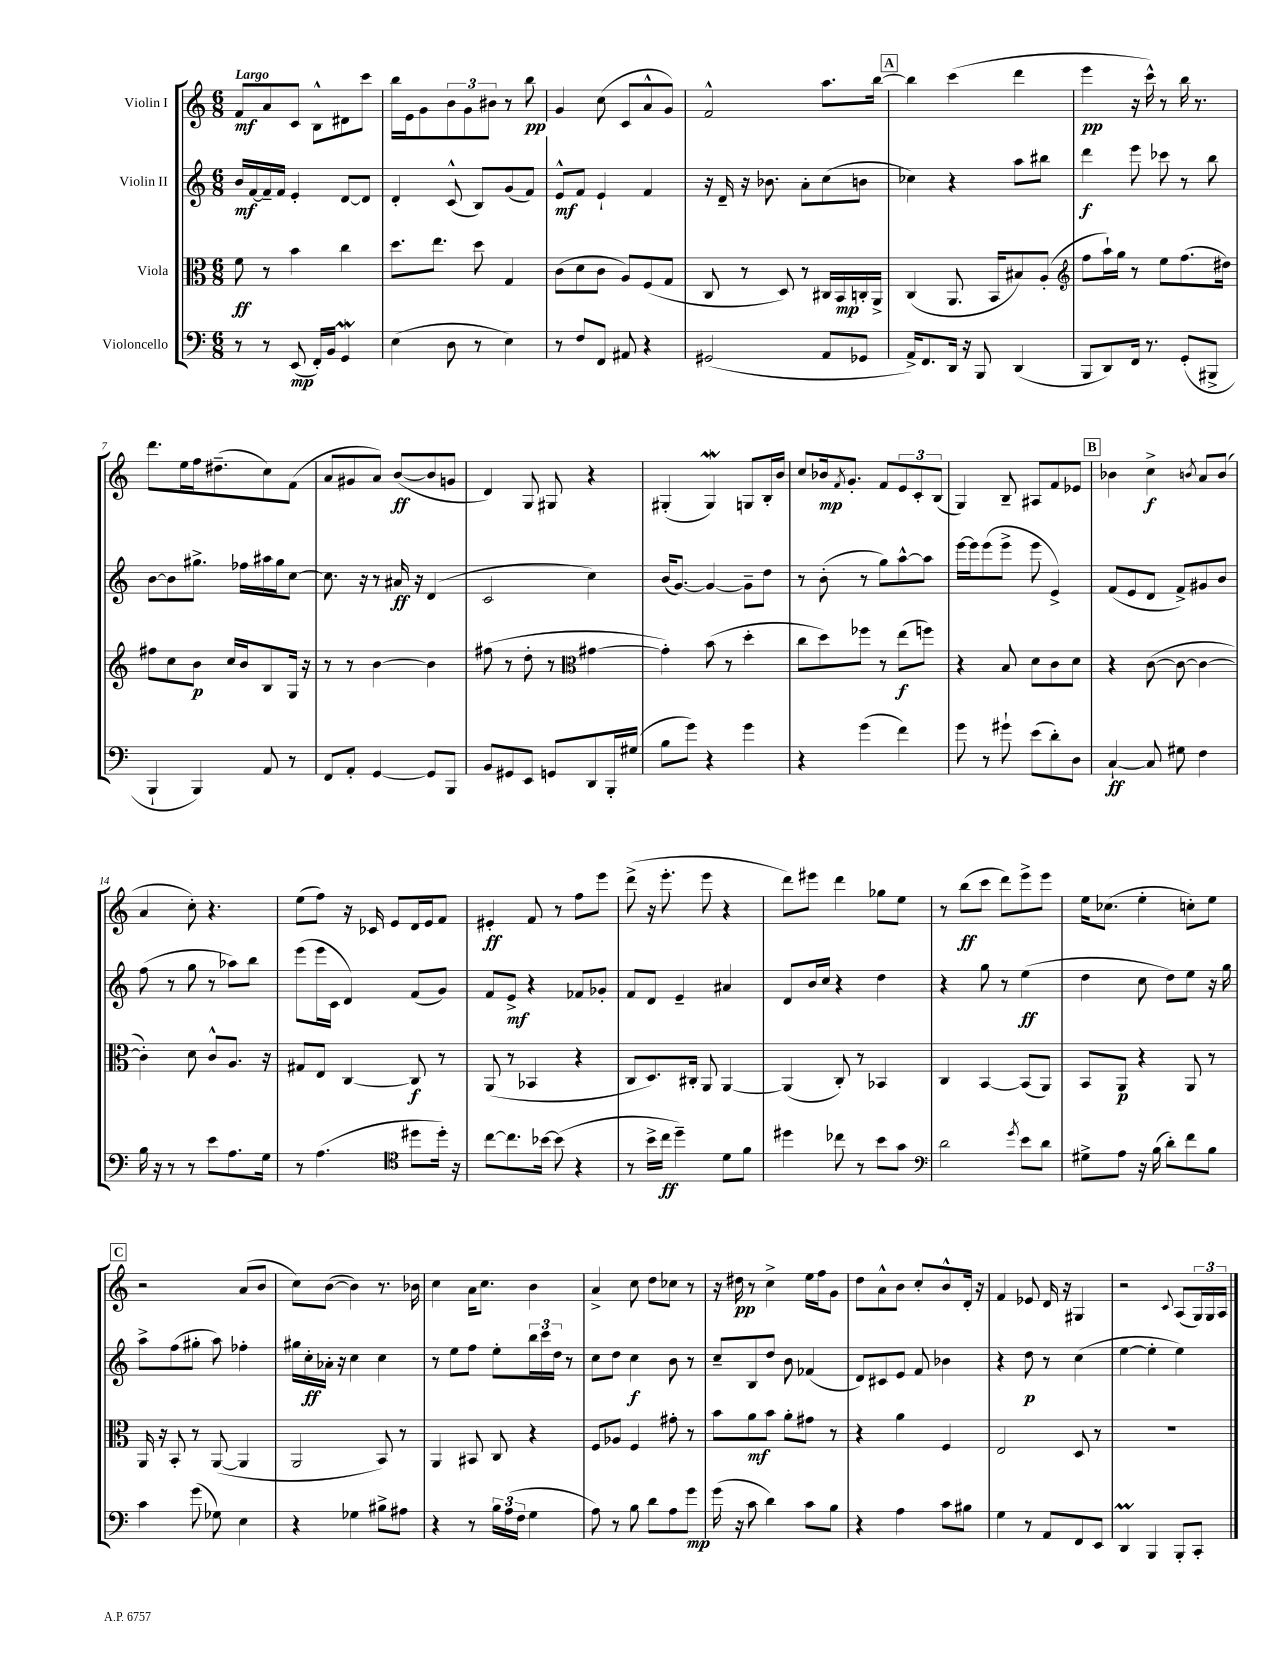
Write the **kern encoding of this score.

**kern	**dynam	**kern	**dynam	**kern	**dynam	**kern	**dynam
*part4	*part4	*part3	*part3	*part2	*part2	*part1	*part1
*staff4	*staff4	*staff3	*staff3	*staff2	*staff2	*staff1	*staff1
*I"Violoncello	*	*I"Viola	*	*I"Violin II	*	*I"Violin I	*
*clefF4	*	*clefC3	*	*clefG2	*	*clefG2	*
*k[]	*	*k[]	*	*k[]	*	*k[]	*
*M6/8	*	*M6/8	*	*M6/8	*	*M6/8	*
=1	=1	=1	=1	=1	=1	=1	=1
!	!	!	!	!	!	!LO:TX:a:B:t=Largo	!
8r	.	8f\	ff	16b/LL	mf	8f/L	mf
.	.	.	.	[16f/	.	.	.
8r	.	8r	.	16f~/]	.	8a/	.
.	.	.	.	16f/JJ	.	.	.
(8EE/	mp	4b\	.	4e'/	.	8c/J	.
16FF'/LL)	.	.	.	.	.	8B^^\L	.
16BB/JJ	.	.	.	.	.	.	.
4GGW/	.	4cc\	.	[8d/L	.	8d#X\	.
.	.	.	.	8d/J]	.	8ccc\J	.
=2	=2	=2	=2	=2	=2	=2	=2
(4E\	.	8.dd\L	.	4d'/	.	16bb\LL	.
.	.	.	.	.	.	16e\J	.
.	.	.	.	.	.	8g\	.
.	.	8.ee\J	.	.	.	.	.
8D\	.	.	.	(8c^^/	.	12b\	.
.	.	.	.	.	.	12g\	.
8r	.	8dd\	.	8B/L)	.	.	.
.	.	.	.	.	.	12b#X\J	.
4E\)	.	4G/	.	(8g/	.	8r	.
.	.	.	.	8f/J)	.	8bb\	pp
=3	=3	=3	=3	=3	=3	=3	=3
8r	.	(8c\L	.	8e^^/L	mf	4g/	.
8F/L	.	8d\	.	8f/J	.	.	.
8FF/J	.	8c\J	.	4e`/	.	(8cc\	.
8AA#X/	.	8A/L)	.	.	.	8c/L	.
4r	.	(8F/	.	4f/	.	8a^^/	.
.	.	8G/J	.	.	.	8g/J)	.
=4	=4	=4	=4	=4	=4	=4	=4
(2GG#X/	.	8C/	.	16r	.	2f^^/	.
.	.	.	.	16d~/	.	.	.
.	.	8r	.	16r	.	.	.
.	.	.	.	8.b-X\	.	.	.
.	.	8D/)	.	.	.	.	.
.	.	8r	.	8a'\L	.	.	.
8AA/L	.	16C#X/LL	.	(8cc\	.	8.aa\L	.
.	.	16BB/	mp	.	.	.	.
8GG-X/J	.	16Cn'/	.	8bn\J	.	.	.
.	.	16AA^/JJ	.	.	.	[16bb\Jk	.
!!LO:REH:place=s1:t=A
=5	=5	=5	=5	=5	=5	=5	=5
16AA^/KL)	.	(4C/	.	4cc-X\)	.	4bb\]	.
8.FF/	.	.	.	.	.	.	.
16DD/Jk	.	8.AA/	.	4r	.	(4ccc\	.
16r	.	.	.	.	.	.	.
8BBB/	.	.	.	.	.	.	.
.	.	16BB/KL	.	.	.	.	.
(4DD/	.	8B#X/)	.	8aa\L	.	4ddd\	.
.	.	(8A'/J	.	8bb#X\J	.	.	.
=6	=6	=6	=6	=6	=6	=6	=6
*	*	*clefG2	*	*	*	*	*
8BBB/L	.	8ff\L	.	4ddd\	f	4eee\	pp
8DD/)	.	16aa`\L)	.	.	.	.	.
.	.	16gg\JJ	.	.	.	.	.
16FF/Jk	.	8r	.	8eee\	.	16r	.
8.r	.	.	.	.	.	16ccc^^\)	.
.	.	8ee\L	.	8ccc-X\	.	8r	.
(8GG'/L	.	(8.ff\	.	8r	.	16bb\	.
.	.	.	.	.	.	8.r	.
8BBB#X^/J	.	.	.	8bb\	.	.	.
.	.	16dd#X\Jk)	.	.	.	.	.
!!LO:LB:g=z
=7	=7	=7	=7	=7	=7	=7	=7
4BBB`/	.	8ff#X\L	.	[8b\L	.	8.ddd\L	.
.	.	8cc\	.	8b\]	.	.	.
.	.	.	.	.	.	16ee\L	.
4BBB/)	.	8b\J	p	8.gg#X^\J	.	16ff\J	.
.	.	.	.	.	.	(8.dd#X~\	.
.	.	16cc/LL	.	.	.	.	.
.	.	16b/J	.	16ff-X\LL	.	.	.
8AA/	.	8B/	.	16aa#X\	.	8cc\)	.
.	.	.	.	16gg#\J	.	.	.
8r	.	16G/Jk	.	[8cc\J	.	(8f\J	.
.	.	16r	.	.	.	.	.
=8	=8	=8	=8	=8	=8	=8	=8
8FF/L	.	8r	.	8.cc\]	.	8a/L	.
8AA'/J	.	8r	.	.	.	8g#X/	.
.	.	.	.	16r	.	.	.
[4GG/	.	[4b\	.	8r	.	8a/J)	.
.	.	.	.	16a#X/	ff	([8b/L	ff
.	.	.	.	16r	.	.	.
8GG/L]	.	4b\]	.	(4d/	.	8b/]	.
8BBB/J	.	.	.	.	.	8gn/J	.
=9	=9	=9	=9	=9	=9	=9	=9
8BB/L	.	(8ff#X\	.	2c/	.	4d/)	.
8GG#X/	.	8r	.	.	.	.	.
8EE/J	.	8dd'\	.	.	.	8G/	.
8GGn/L	.	8r	.	.	.	8G#X/	.
*	*	*clefC3	*	*	*	*	*
8DD/	.	[4g#X\	.	4cc\)	.	4r	.
16BBB'/L	.	.	.	.	.	.	.
(16G#X/JJ	.	.	.	.	.	.	.
=10	=10	=10	=10	=10	=10	=10	=10
8B\L	.	4g#'\])	.	(16b/KL	.	(4G#X'/	.
.	.	.	.	[8.g/J)	.	.	.
8g\J)	.	.	.	.	.	.	.
4r	.	(8b\	.	4g/_	.	4G#W/)	.
.	.	8r	.	.	.	.	.
4g\	.	4dd'\	.	8g~\L]	.	8Gn/L	.
.	.	.	.	8dd\J	.	16B'/L	.
.	.	.	.	.	.	16b/JJ	.
=11	=11	=11	=11	=11	=11	=11	=11
4r	.	8cc\L	.	8r	.	8cc/L	.
.	.	8dd\)	.	(8b'\	.	16b-X/k	mp
.	.	.	.	.	.	8qf/	.
.	.	.	.	.	.	8.g'/J	.
(4g\	.	8ff-X\J	.	8r	.	.	.
.	.	8r	.	8gg\L)	.	8f/L	.
4f\)	.	(8ee\L	f	[8aa^^\	.	12e/	.
.	.	.	.	.	.	12c'/	.
.	.	8ffn\J)	.	8aa\J]	.	.	.
.	.	.	.	.	.	(12B/J	.
=12	=12	=12	=12	=12	=12	=12	=12
8g\	.	4r	.	[16eee\LL	.	4G/)	.
.	.	.	.	16eee\J]	.	.	.
8r	.	.	.	(8eee\	.	.	.
8g#X`\	.	8B/	.	8eee^\J	.	8B~/	.
(8e\L	.	8d\L	.	8eee\	.	8A#X/L	.
8d'\)	.	8c\	.	4e^/)	.	8f/	.
8D\J	.	8d\J	.	.	.	8e-X/J	.
!!LO:REH:place=s1:t=B
=13	=13	=13	=13	=13	=13	=13	=13
[4C`/	ff	4r	.	(8f/L	.	4b-X\	.
.	.	.	.	8e/	.	.	.
8C/]	.	([8c\	.	8d/J	.	4cc^\	f
8G#X\	.	8c\_	.	8f^/L)	.	.	.
.	.	.	.	.	.	8qbn/	.
4F\	.	4c\_	.	8g#X/	.	8a/L	.
.	.	.	.	8b/J	.	(8b/J	.
!!LO:LB:g=z
=14	=14	=14	=14	=14	=14	=14	=14
16B\	.	4c'\])	.	(8ff\	.	4a/	.
16r	.	.	.	.	.	.	.
8r	.	.	.	8r	.	.	.
8r	.	8d\	.	8gg\	.	8cc'\)	.
8e\L	.	8c^^/L	.	8r	.	4.r	.
8.A\	.	8.A/J	.	8aa-X\L)	.	.	.
.	.	.	.	8bb\J	.	.	.
16G\Jk	.	16r	.	.	.	.	.
=15	=15	=15	=15	=15	=15	=15	=15
8r	.	8G#X/L	.	(8eee\L	.	(8ee\L	.
(4.A\	.	8E/J	.	16eee\L	.	8ff\J)	.
.	.	.	.	16c\JJ	.	.	.
.	.	[4C/	.	4d/)	.	16r	.
.	.	.	.	.	.	16c-X/	.
.	.	.	.	.	.	8e/L	.
*clefC4	*	*	*	*	*	*	*
8dd#X\L	.	8C/]	f	(8f/L	.	16d/L	.
.	.	.	.	.	.	16e/J	.
16dd#'\Jk)	.	8r	.	8g/J)	.	8f/J	.
16r	.	.	.	.	.	.	.
=16	=16	=16	=16	=16	=16	=16	=16
[8cc\L	.	(8AA/	.	8f/L	.	4e#X'/	ff
8.cc\]	.	8r	.	8e^/J	mf	.	.
.	.	4BB-X/	.	4r	.	8f/	.
[16b-X\Jk	.	.	.	.	.	.	.
(8b-\]	.	.	.	.	.	8r	.
4r	.	4r	.	8f-X/L	.	8ff\L	.
.	.	.	.	8g-X'/J	.	8eee\J	.
=17	=17	=17	=17	=17	=17	=17	=17
8r	.	8C/L	.	8f/L	.	(8ddd^\	.
16b^\LL	.	8.D/)	.	8d/J	.	16r	.
16cc\JJ	ff	.	.	.	.	8.eee'\	.
4dd~\)	.	.	.	4e~/	.	.	.
.	.	16C#X'/Jk	.	.	.	.	.
.	.	8AA/	.	.	.	8eee\	.
8d\L	.	[4AA/	.	4a#X/	.	4r	.
8f\J	.	.	.	.	.	.	.
=18	=18	=18	=18	=18	=18	=18	=18
4dd#X\	.	(4AA/]	.	8d/L	.	8ddd\L)	.
.	.	.	.	16b/L	.	8eee#X\J	.
.	.	.	.	16cc/JJ	.	.	.
8cc-X\	.	8C'/)	.	4r	.	4ddd\	.
8r	.	8r	.	.	.	.	.
8b\L	.	4BB-X/	.	4dd\	.	8gg-X\L	.
8g\J	.	.	.	.	.	8ee\J	.
=19	=19	=19	=19	=19	=19	=19	=19
*clefF4	*	*	*	*	*	*	*
2d\	.	4C/	.	4r	.	8r	.
.	.	.	.	.	.	(8bb\L	ff
.	.	[4BB/	.	8gg\	.	8ccc\J	.
.	.	.	.	8r	.	8ddd\L)	.
8qg/	.	.	.	.	.	.	.
8e\L	.	(8BB/L]	.	(4ee\	ff	8eee^\	.
8d\J	.	8AA/J)	.	.	.	8eee\J	.
=20	=20	=20	=20	=20	=20	=20	=20
8G#X^\L	.	8BB/L	.	4dd\	.	16ee\KL	.
.	.	.	.	.	.	(8.cc-X\J	.
8A\J	.	8AA/J	p	.	.	.	.
16r	.	4r	.	8cc\	.	4ee'\	.
(16B\	.	.	.	.	.	.	.
8d'\L)	.	.	.	8dd\L)	.	.	.
8f\	.	8AA/	.	8ee\J	.	8ccn'\L)	.
8B\J	.	8r	.	16r	.	8ee\J	.
.	.	.	.	16gg\	.	.	.
!!LO:LB:g=z
!!LO:REH:place=s1:t=C
=21	=21	=21	=21	=21	=21	=21	=21
4c\	.	16AA/	.	8aa^\L	.	2r	.
.	.	16r	.	.	.	.	.
.	.	8BB'/	.	(8ff\	.	.	.
(8g\	.	8r	.	8gg#X'\J	.	.	.
8G-X\)	.	([8AA/	.	8aa\)	.	.	.
4E\	.	4AA/]	.	4ff-X'\	.	(8a/L	.
.	.	.	.	.	.	8b/J	.
=22	=22	=22	=22	=22	=22	=22	=22
4r	.	2AA/	.	16gg#X\LL	.	8cc\L)	.
.	.	.	.	16cc'\	ff	.	.
.	.	.	.	16a-X'\JJ	.	([8b\J	.
.	.	.	.	16r	.	.	.
4G-X\	.	.	.	4cc\	.	4b\])	.
8B#X^\L	.	8BB/)	.	4cc\	.	8.r	.
8A#X\J	.	8r	.	.	.	.	.
.	.	.	.	.	.	16b-X\	.
=23	=23	=23	=23	=23	=23	=23	=23
4r	.	4AA/	.	8r	.	4cc\	.
.	.	.	.	8ee\L	.	.	.
8r	.	8BB#X/	.	8ff\J	.	16a\KL	.
.	.	.	.	.	.	8.cc\J	.
24B\LL	.	8C/	.	8ee'\L	.	.	.
(24A\	.	.	.	.	.	.	.
24F\JJ	.	.	.	.	.	.	.
4G\	.	4r	.	24bb\L	.	4b\	.
.	.	.	.	24ccc\	.	.	.
.	.	.	.	24dd\JJ	.	.	.
.	.	.	.	8r	.	.	.
=24	=24	=24	=24	=24	=24	=24	=24
8A\)	.	8F/L	.	8cc\L	.	4a^/	.
8r	.	8A-X/J	.	8dd\J	.	.	.
8B\	.	4F/	.	4cc\	f	8cc\	.
8d\L	.	.	.	.	.	8dd\L	.
8A\	.	8g#X'\	.	8b\	.	8cc-X\J	.
8g\J	mp	8r	.	8r	.	8r	.
=25	=25	=25	=25	=25	=25	=25	=25
(16g\	.	8b\L	.	8cc~/L	.	16r	.
16r	.	.	.	.	.	16dd#X\	pp
8c\	.	8a\	mf	8B/	.	8r	.
4d\)	.	8b\J	.	8dd/J	.	4cc^\	.
.	.	8a'\L	.	8b\	.	.	.
8c\L	.	8g#X\J	.	(4f-X/	.	16ee\LL	.
.	.	.	.	.	.	16ff\J	.
8B\J	.	8r	.	.	.	8g\J	.
=26	=26	=26	=26	=26	=26	=26	=26
4r	.	4r	.	8d/L)	.	8dd\L	.
.	.	.	.	8c#X/	.	8a^^\	.
4A\	.	4a\	.	8e/J	.	8b\J	.
.	.	.	.	8f/	.	8cc'/L	.
8c\L	.	4F/	.	4b-X\	.	8b^^/	.
8B#X\J	.	.	.	.	.	16d'/Jk	.
.	.	.	.	.	.	16r	.
=27	=27	=27	=27	=27	=27	=27	=27
4G\	.	2E/	.	4r	.	4f/	.
8r	.	.	.	8dd\	p	8e-X/	.
8AA/L	.	.	.	8r	.	16d/	.
.	.	.	.	.	.	16r	.
8FF/	.	8D/	.	(4cc\	.	4G#X/	.
8EE/J	.	8r	.	.	.	.	.
=28	=28	=28	=28	=28	=28	=28	=28
4DDM/	.	2.r	.	[4ee\	.	2r	.
4BBB/	.	.	.	4ee'\]	.	.	.
.	.	.	.	.	.	8qqc/	.
8BBB'/L	.	.	.	4ee\)	.	(8A/L	.
8CC'/J	.	.	.	.	.	24G/L)	.
.	.	.	.	.	.	24G/	.
.	.	.	.	.	.	24A/JJ	.
==	==	==	==	==	==	==	==
*-	*-	*-	*-	*-	*-	*-	*-
